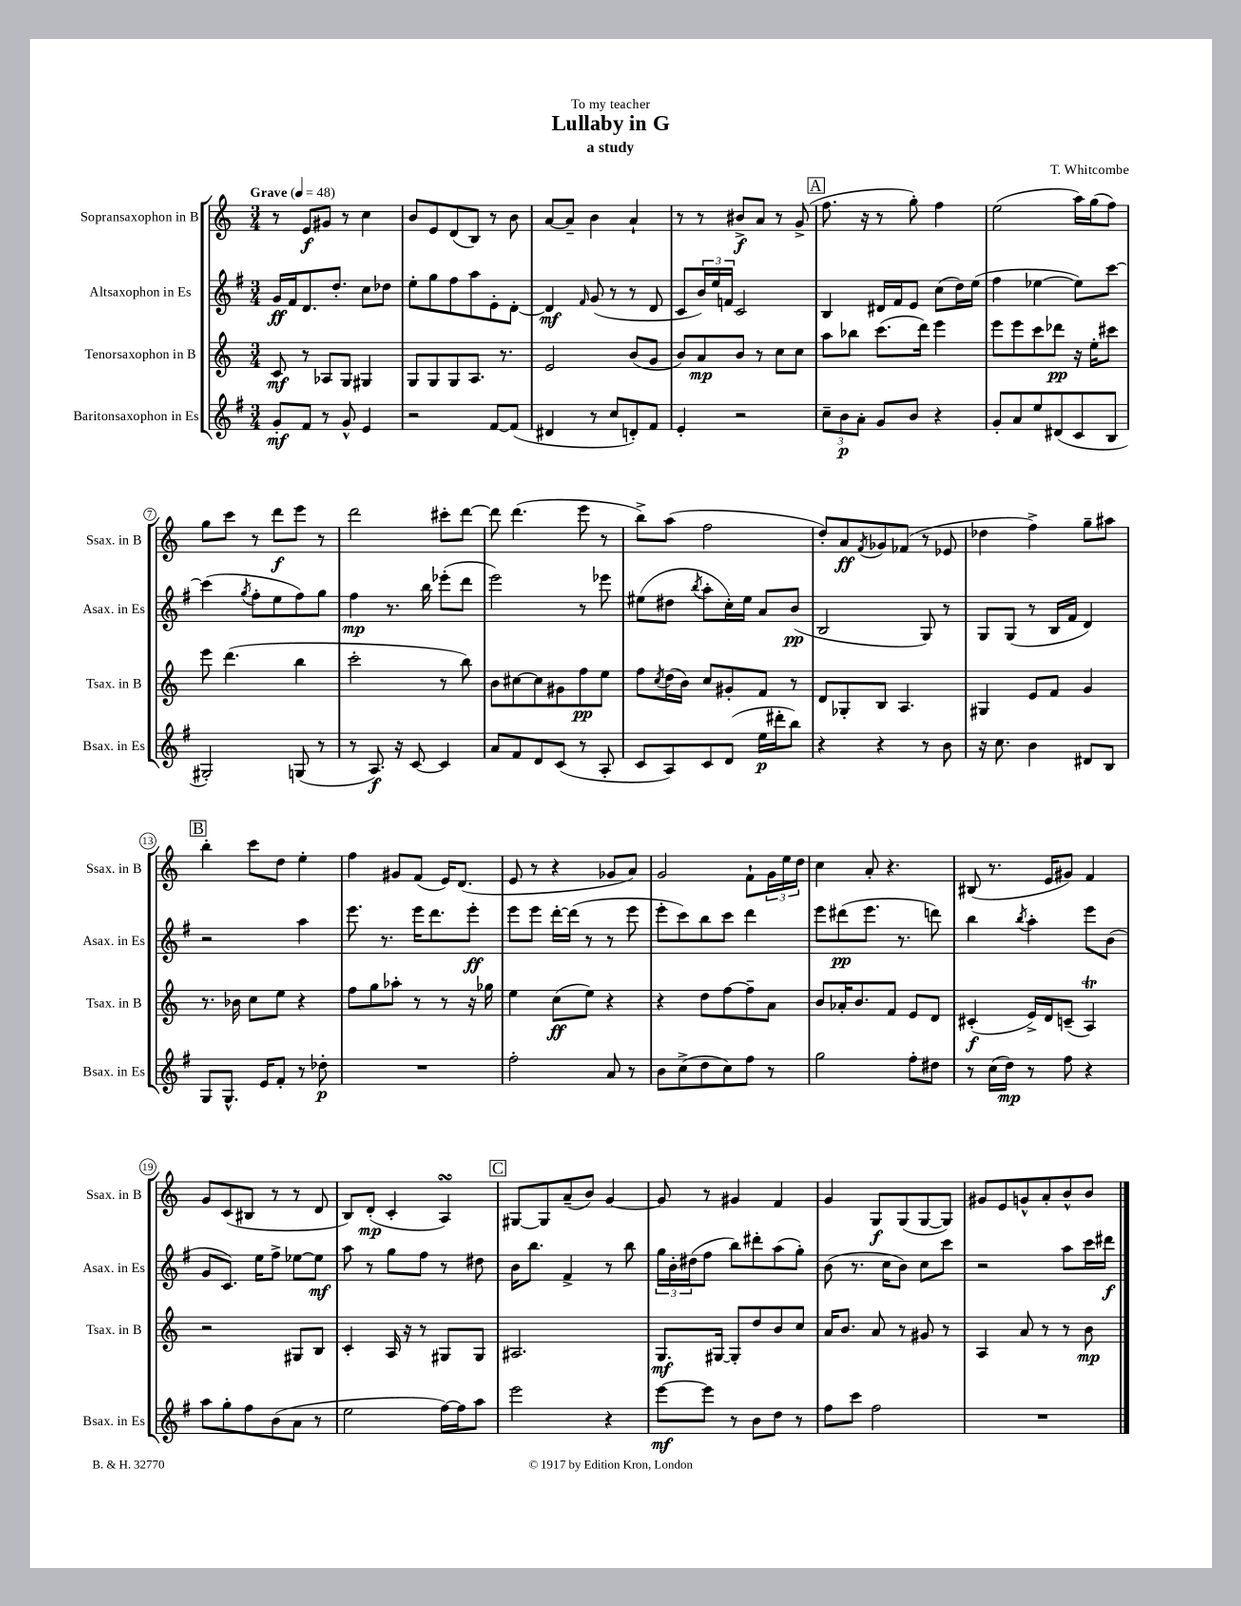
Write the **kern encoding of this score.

**kern	**kern	**kern	**kern
*staff4	*staff3	*staff2	*staff1
*clefG2	*clefG2	*clefG2	*clefG2
*k[f#]	*k[]	*k[f#]	*k[]
*M3/4	*M3/4	*M3/4	*M3/4
*MM48	*MM48	*MM48	*MM48
8g'	8c	16g	8r
.	.	16f#	.
8f#	8r	8.d	8e
8r	8A-	.	8g#
.	.	8.dd'	.
8g^^	8G	.	8r
4e	4G#	8cc	4cc
.	.	8dd-	.
=	=	=	=
2r	8G	8ee'	8b
.	8G	8gg	8e
.	8G	8ff#	(8d
.	8.A	8aa	8B)
[8f#	.	8e'	8r
.	8.r	.	.
(8f#]	.	[8d'	8b
=	=	=	=
4d#	2e	4d]	[8a
.	.	.	8a~]
.	.	16qqf#	.
8r	.	(8g	4b
8cc	.	8r	.
8d')	(8b	8r	4a`
8f#	8g	8d	.
=	=	=	=
4e'	8b)	8c	8r
.	8a	24b)	8r
.	.	24ee	.
.	.	24f	.
2r	8b	2c	8b#^
.	8r	.	8a
.	8cc	.	8r
.	8cc	.	(8g^
=	=	=	=
12cc~	8aa	4B	8.ff
12b	.	.	.
.	8bb-	.	.
12a'	.	.	.
.	.	.	16r
8g	(8.ccc	16d#	8r
.	.	16f#	.
8b	.	8e	8gg')
.	16ddd)	.	.
4r	4eee	(8cc	4ff
.	.	16dd)	.
.	.	(16ee	.
=	=	=	=
8g'	8eee	4ff#	(2ee
8a	8eee	.	.
8ee	8ccc	[4ee-	.
(8d#	8ddd-	.	.
8c	16r	8ee-])	16aa)
.	16ee'	.	(16gg
8B	8ccc#	[8ccc	8ff)
=	=	=	=
2G#')	8eee	(4ccc]	8gg
.	(4.ddd	.	8ccc
.	.	8qgg	.
.	.	8ff#'	8r
.	.	8ee	8ddd
(8G	4bb	8ff#)	8eee
8r	.	8gg	8r
=	=	=	=
8r	2ccc'	4ff#	2ddd
8.A)	.	.	.
.	.	8.r	.
16r	.	.	.
[8c	.	.	.
.	.	16bb	.
4c]	8r	(8eee-'	8ccc#'
.	8bb)	8ddd	[8ddd
=	=	=	=
8a	8b	2eee)	8ddd]
8f#	[8cc#	.	(4.ddd
8d	8cc#]	.	.
(8c	8g#	.	.
8r	8ff	8r	8eee
8A'	8ee	8eee-	8r
=	=	=	=
8c	8ff	(8ee#	8bb^)
.	8qcc	.	.
8A)	(16dd	8dd#	(8aa
.	16b)	.	.
.	.	8qbb	.
8c	8cc	8aa'	2ff
(8d	8g#'	16cc')	.
.	.	16ee#	.
16ee	8f	8a	.
16ddd#'	.	.	.
8bb)	8r	(8b	.
=	=	=	=
4r	8d	2B	8dd')
.	8G-'	.	8a
.	.	.	8qf
4r	8B	.	8g-
.	4.A	.	(8f-
8r	.	8G)	8r
8b	.	8r	8e-
=	=	=	=
16r	4G#	8G	4dd-
8.cc	.	.	.
.	.	(8G	.
4b	8e	8r	4ff^)
.	8f	16B	.
.	.	16f#	.
8d#	4g	4d)	8gg~
8B	.	.	8aa#
=	=	=	=
8G	8.r	2r	4bb'
8.G^^	.	.	.
.	16b-	.	.
.	8cc	.	8ccc
16e	.	.	.
8f#'	8ee	.	8dd
8r	4r	4aa	4ee'
8dd-'	.	.	.
=	=	=	=
2.r	8ff	8.eee	4ff
.	8gg	.	.
.	.	8.r	.
.	8aa-'	.	8g#
.	8r	16eee	(8f
.	.	8.ddd	.
.	8r	.	16e)
.	.	.	(8.d
.	16r	8eee'	.
.	16gg-	.	.
=	=	=	=
2ff#'	4ee	8eee	8e
.	.	8eee	8r
.	(8cc	[16ddd'	4r
.	.	(16ddd]	.
.	8ee)	8r	.
8a	4r	8r	8g-
8r	.	8eee	8a)
=	=	=	=
8b	4r	8eee'	2g
(8cc^	.	8ccc)	.
8dd	8dd	8bb	.
8cc)	[8ff	8ccc	.
8ff#	8ff~]	4ddd	8f`
8r	8a	.	24g
.	.	.	24ee
.	.	.	24dd
=	=	=	=
2gg	8b	8eee	4cc
.	16a-'	(8ddd#	.
.	8.b	.	.
.	.	8.eee	8a'
.	8f	.	4.r
.	.	8.r	.
8ff#'	8e	.	.
8dd#	8d	8ddd)	.
=	=	=	=
8r	(4c#'	4bb	(8B#
(16cc	.	.	8.r
16dd)	.	.	.
.	.	8qbb	.
8r	16e^)	4aa'	.
.	16d	.	16e
8ff#	(8c~	.	8g#)
4r	4A)	8eee	4f
.	.	(8b	.
=	=	=	=
8aa	2r	8g	8g
8gg'	.	8.c)	(8c
8ff#	.	.	8B#
.	.	16ee	.
(8b	.	8ff#^	8r
8a	8G#	[8ee-	8r
8r	8B	8ee-]	8d
=	=	=	=
2ee	4c'	8aa	8B)
.	.	8r	(8d'
.	16A	8gg	4c'
.	16r	.	.
.	8r	8ff#	.
[16ff#)	8G#	8r	4A)
16ff#]	.	.	.
8aa	8G#	8dd#	.
=	=	=	=
2eee	2.A#	16b	[8G#
.	.	8.bb	.
.	.	.	8G#]
.	.	4f#^	(8a~
.	.	.	8b)
4r	.	8r	[4g
.	.	8bb	.
=	=	=	=
[8eee	8.G	24gg	8g]
.	.	24b'	.
.	.	(24dd#	.
8eee]	.	8ff#	8r
.	[16G#	.	.
8r	8G#']	8bb)	4g#
8b	8dd	8ddd#'	.
8dd	8b	(8aa	4f
8r	8cc	8gg')	.
=	=	=	=
8ff#	16a	(8b	4g
.	8.b	.	.
8ccc	.	8.r	.
2ff#	8a	.	8G
.	.	16cc	.
.	8r	8b)	(8G
.	8g#	8cc	[8G
.	8r	8ccc	8G])
=	=	=	=
2.r	4A	2r	8g#
.	.	.	8e
.	8a	.	8g^^
.	8r	.	8a'
.	8r	8aa	8b^^
.	8b	16ccc	8b
.	.	16ddd#	.
==	==	==	==
*-	*-	*-	*-
